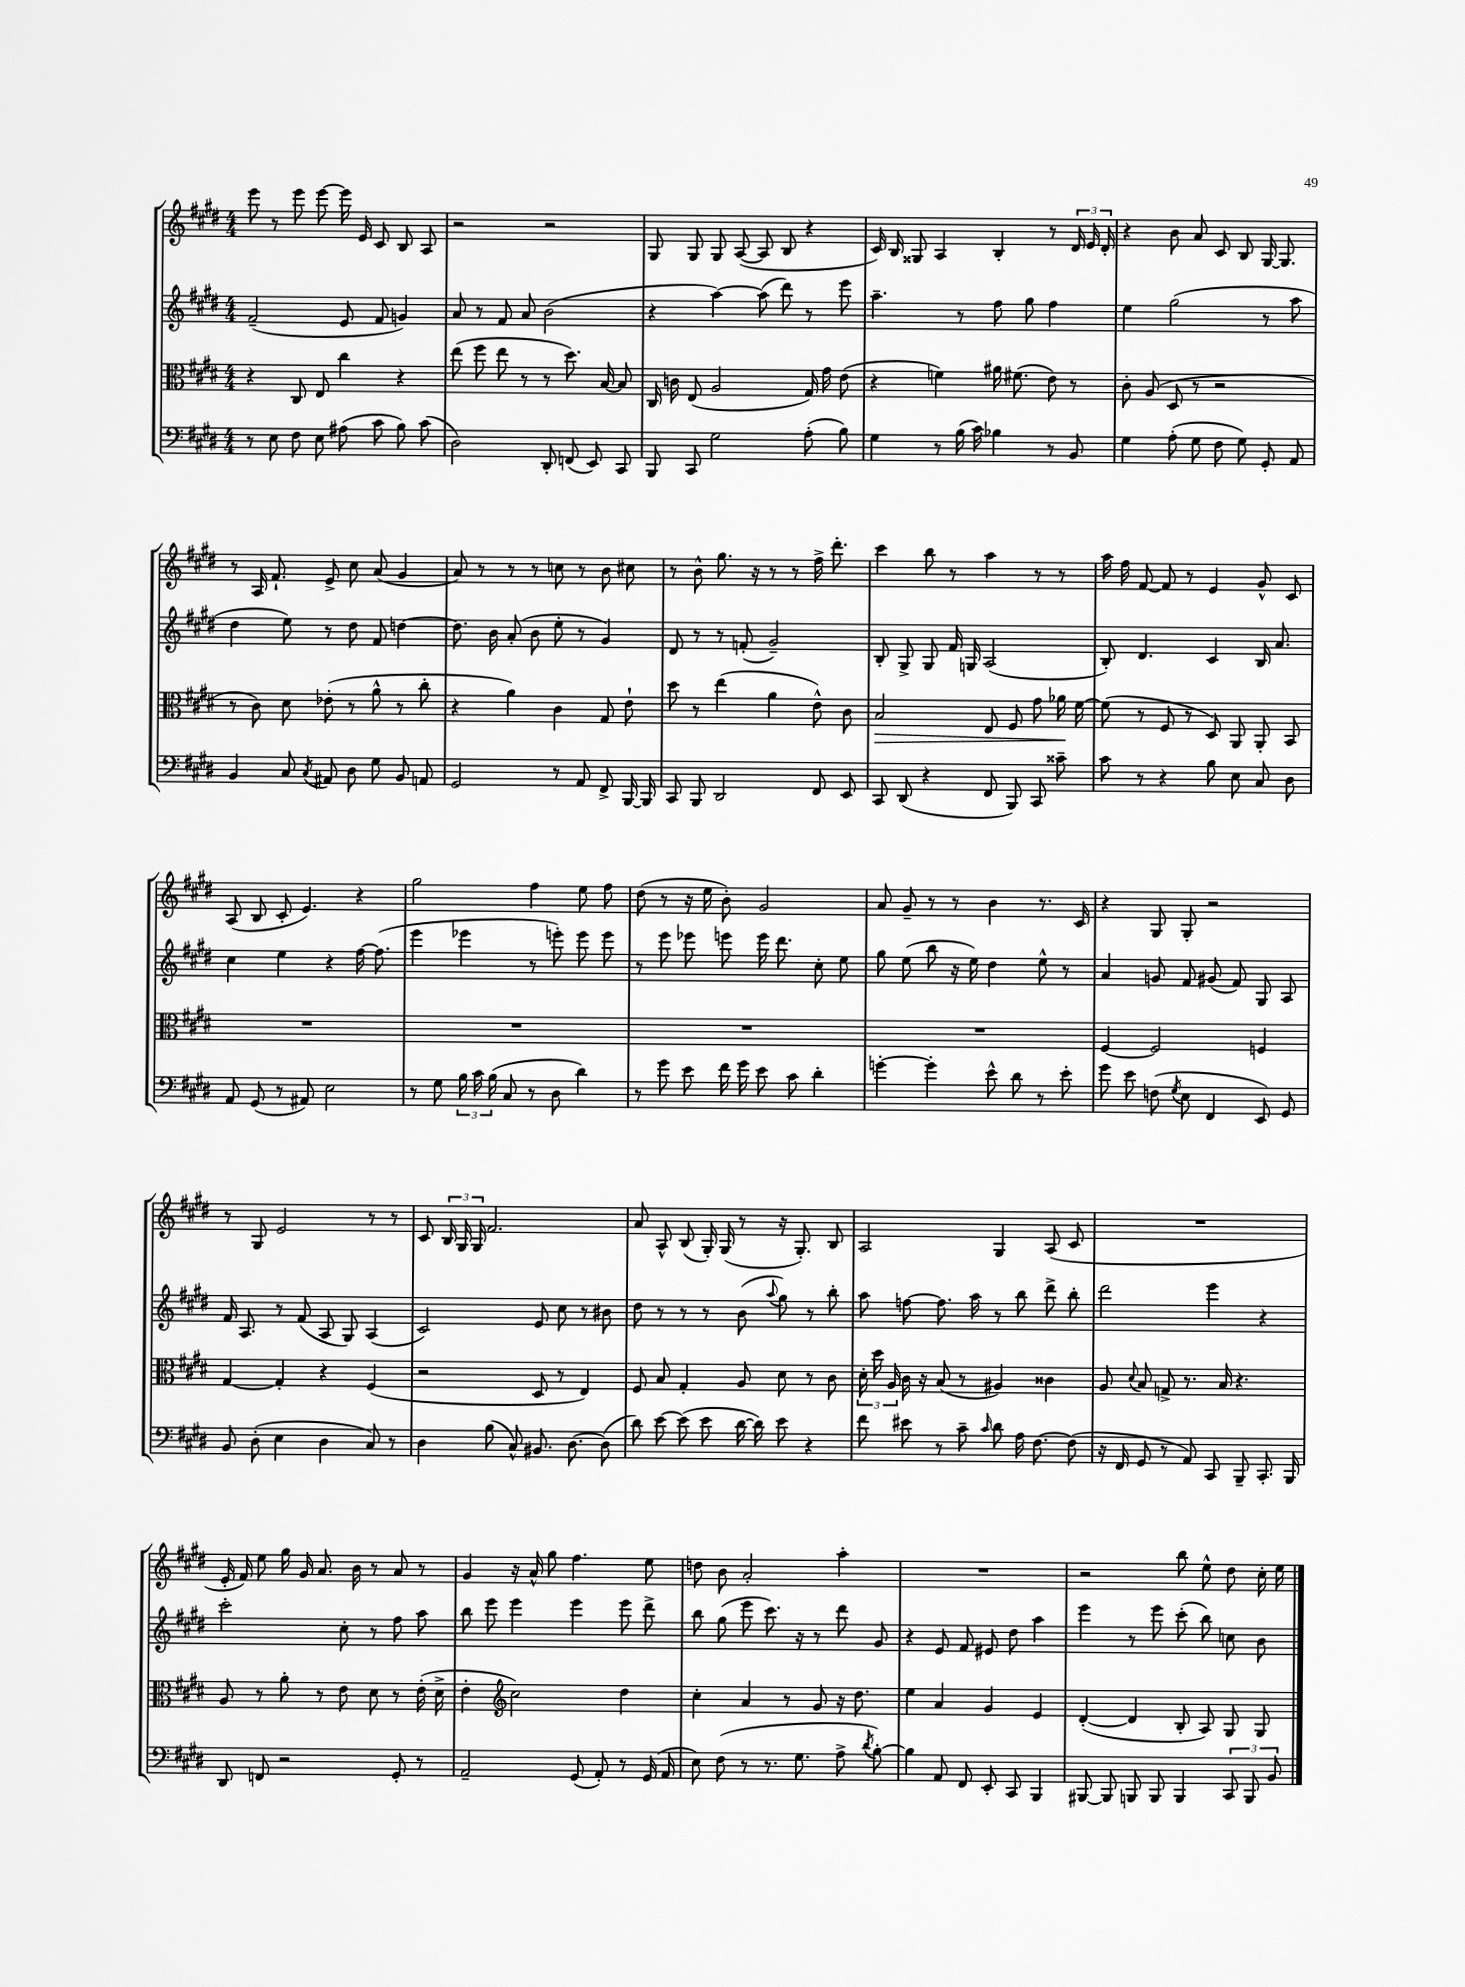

**kern	**kern	**dynam	**kern	**kern
*part4	*part3	*part3	*part2	*part1
*staff4	*staff3	*staff3	*staff2	*staff1
*clefF4	*clefC3	*	*clefG2	*clefG2
*k[f#c#g#d#]	*k[f#c#g#d#]	*	*k[f#c#g#d#]	*k[f#c#g#d#]
*M4/4	*M4/4	*	*M4/4	*M4/4
=8	=8	=8	=8	=8
8r	4r	.	(2f#~/	8eee\
8E\	.	.	.	8r
8F#\	8C#/	.	.	8eee\
8E\	8E/	.	.	[8eee\
(8A#X\	4cc#\	.	8e/	16eee\]
.	.	.	.	16e/
8c#\	.	.	8f#/	8c#/
8B\)	4r	.	4gn/)	8B/
(8c#\	.	.	.	8A/
=9	=9	=9	=9	=9
2D#\)	(8ee\	.	8a/	2r
.	8ff#\	.	8r	.
.	8ee\	.	8f#/	.
.	8r	.	8a/	.
8DD#'/	8r	.	(2b\	2r
(8FFn/	8.dd#\)	.	.	.
8EE/)	.	.	.	.
.	[16B/	.	.	.
8CC#/	8B/]	.	.	.
=10	=10	=10	=10	=10
8BBB/	16C#/	.	4r	8G#/
.	16cn\	.	.	.
8CC#/	(8E/	.	.	8G#/
2G#\	2A/	.	[4aa\)	8G#/
.	.	.	.	([8A/
.	.	.	(8aa\]	8A/]
.	.	.	8ddd#\)	8B/
(8A'\	16G#/)	.	8r	4r
.	16g#\	.	.	.
8B\)	(8e\	.	8eee\	.
=11	=11	=11	=11	=11
4G#\	4r	.	4.aa~\	16c#/)
.	.	.	.	16B/
.	.	.	.	8G##X/
8r	4fn\)	.	.	4A/
(16B\	.	.	8r	.
16c#\)	.	.	.	.
4B-X\	16a#X\	.	8ff#\	4B'/
.	(8.f#X\	.	.	.
.	.	.	8gg#\	.
8r	8e\)	.	4ff#\	8r
8BB/	8r	.	.	24d#/
.	.	.	.	24e/
.	.	.	.	24d#'/
=12	=12	=12	=12	=12
4G#\	8c#'\	.	4ee\	4r
.	(8A/	.	.	.
(8A'\	8D#/	.	(2gg#\	8b\
8G#\	8r	.	.	8a/
8F#\	2r	.	.	8c#/
8G#\)	.	.	.	8B/
8GG#'/	.	.	8r	[16G#/
.	.	.	.	8.G#/]
8AA/	.	.	8aa\	.
!!LO:LB:g=z
=13	=13	=13	=13	=13
4BB/	8r	.	4dd#\	8r
.	8c#\)	.	.	16A/
.	.	.	.	8.f#`/
8C#/	8d#\	.	8ee\)	.
8qC#/	.	.	.	.
8AA#X/	(8e-X'\	.	8r	8e^/
8D#\	8r	.	8dd#\	8cc#\
8G#\	8a^^\	.	8f#/	(8a/
8BB/	8r	.	[4ddn\	4g#/
8AAn/	8cc#'\	.	.	.
=14	=14	=14	=14	=14
2GG#/	4r	.	8.dd\]	8a/)
.	.	.	.	8r
.	.	.	16b\	.
.	4a\)	.	(8a'/	8r
.	.	.	8b\	8r
8r	4c#\	.	8ee'\	8ccn\
8AA/	.	.	8r	8r
8FF#^/	8G#/	.	4g#/)	8b\
[16BBB/	8e`\	.	.	8cc#X\
16BBB/]	.	.	.	.
=15	=15	=15	=15	=15
8CC#/	8dd#\	.	8d#/	8r
8BBB/	8r	.	8r	8b^^\
2DD#/	(4ee\	.	8r	8.gg#\
.	.	.	(8fn'/	.
.	.	.	.	16r
.	4a\	.	2g#~/)	8r
.	.	.	.	8r
8FF#/	8e^^\)	.	.	16ff#^\
.	.	.	.	8.ddd#'\
8EE/	8c#\	.	.	.
=16	=16	=16	=16	=16
!	!	!LO:HP:b	!	!
8CC#/	2B/	>	8B'/	4ccc#\
(8DD#/	.	.	8G#^/	.
4r	.	.	8G#/	8bb\
.	.	.	16f#/	8r
.	.	.	16Gn/	.
8FF#/	8E/	.	(2A/	4aa\
8BBB/)	8F#/	.	.	.
8CC#/	8g#\	.	.	8r
8c##X~\	16a-X\	.	.	8r
.	[16f#\	]	.	.
=17	=17	=17	=17	=17
8c#\	(8f#\]	.	8B'/)	16aa\
.	.	.	.	16ff#\
8r	8r	.	4.d#/	[8f#/
4r	8F#/	.	.	8f#/]
.	8r	.	.	8r
8B\	8D#/)	.	4c#/	4e/
8E\	8AA/	.	.	.
8C#/	8AA'/	.	16B/	8g#^^/
.	.	.	8.a/	.
8D#\	8BB/	.	.	8c#/
!!LO:LB:g=z
=18	=18	=18	=18	=18
8AA/	1r	.	4cc#\	(8A/
(8GG#/	.	.	.	8B/
8r	.	.	4ee\	8c#'/
8AA#X/)	.	.	.	4.e/)
2E\	.	.	4r	.
.	.	.	[16ff#\	4r
.	.	.	(8.ff#\]	.
=19	=19	=19	=19	=19
8r	1r	.	4eee\	2gg#\
8G#\	.	.	.	.
24B\	.	.	4eee-X\	.
24c#\	.	.	.	.
(24B\	.	.	.	.
8C#/	.	.	.	.
8r	.	.	8r	4ff#\
8D#\	.	.	8eeen'\)	.
4d#\)	.	.	8eee\	8ee\
.	.	.	8eee\	8ff#\
=20	=20	=20	=20	=20
8r	1r	.	8r	(8dd#\
8g#\	.	.	8eee\	8r
8e\	.	.	8eee-X\	16r
.	.	.	.	16ee\
16f#\	.	.	8eeen\	8b'\)
16g#\	.	.	.	.
8e\	.	.	16eee\	2g#/
.	.	.	8.ddd#\	.
8c#\	.	.	.	.
4d#'\	.	.	8cc#'\	.
.	.	.	8ee\	.
=21	=21	=21	=21	=21
[4gn'\	1r	.	8gg#\	8a/
.	.	.	(8ee\	8g#~/
4g'\]	.	.	8bb\	8r
.	.	.	16r	8r
.	.	.	16ee\)	.
8e^^\	.	.	4dd#\	4b\
8d#\	.	.	.	.
8r	.	.	8ee^^\	8.r
8e'\	.	.	8r	.
.	.	.	.	16c#/
=22	=22	=22	=22	=22
8g#\	[4F#/	.	4a/	4r
8e\	.	.	.	.
(8Fn\	2F#/]	.	8gn/	8G#/
8qG#/	.	.	.	.
8E\	.	.	8f#/	8G#'/
4FF#/	.	.	(8g#X/	2r
.	.	.	8f#/)	.
8EE/)	4Fn/	.	8G#/	.
8GG#/	.	.	8A/	.
!!LO:LB:g=z
=23	=23	=23	=23	=23
8BB/	[4G#/	.	16f#/	8r
.	.	.	8.A/	.
(8D#'\	.	.	.	8G#/
4E\	4G#'/]	.	8r	2e/
.	.	.	(8f#/	.
4D#\	4r	.	8A/	.
.	.	.	8G#/)	.
8C#/)	(4F#/	.	(4A/	8r
8r	.	.	.	8r
=24	=24	=24	=24	=24
4D#\	2r	.	2c#/)	8c#/
.	.	.	.	24B/
.	.	.	.	24G#/
.	.	.	.	24G#/
(8B\	.	.	.	2.f#/
8C#^^/)	.	.	.	.
8.BB#X/	8D#/	.	8e/	.
.	8r	.	8cc#\	.
[8.D#\	.	.	.	.
.	4E/)	.	8r	.
(8D#\]	.	.	8b#X\	.
=25	=25	=25	=25	=25
8d#\)	8F#/	.	8dd#\	8a/
[8e\	8B/	.	8r	8A^^/
(8e\]	4G#'/	.	8r	(8B/
8e\	.	.	8r	16G#'/)
.	.	.	.	(16G#/
[16d#\	8A/	.	(8b\	8r
16d#\])	.	.	.	.
.	.	.	8qqaa/	.
8e\	8d#\	.	8gg#\)	16r
.	.	.	.	8.G#'/)
4r	8r	.	8r	.
.	8c#\	.	8bb'\	8B/
=26	=26	=26	=26	=26
8f#\	24d#'\	.	8aa\	2A/
.	24dd#\	.	.	.
.	24A/	.	.	.
8e#X\	16c#\	.	[8ffn\	.
.	16r	.	.	.
8r	(8B/	.	8.ff\]	.
8c#~\	8r	.	.	.
.	.	.	16aa\	.
16qqc#/	.	.	.	.
8d#\	4A#X/)	.	8r	4G#/
16A\	.	.	8bb\	.
[8.F#\	.	.	.	.
.	4c##X\	.	8ddd#^\	(8A/
(8F#\]	.	.	8bb'\	8c#/
=27	=27	=27	=27	=27
16r	8A/	.	2ddd#\	1r
16FF#/	.	.	.	.
.	8qqd#/	.	.	.
8GG#/	8B/	.	.	.
8r	8Gn^/	.	.	.
8AA/)	8.r	.	.	.
8CC#/	.	.	4eee\	.
.	16B/	.	.	.
8BBB~/	4.r	.	.	.
8.CC#'/	.	.	4r	.
16BBB/	.	.	.	.
!!LO:LB:g=z
=28	=28	=28	=28	=28
8DD#/	8A/	.	2ccc#'\	16e'/
.	.	.	.	16f#/)
8FFn/	8r	.	.	8ee\
2r	8a'\	.	.	16gg#\
.	.	.	.	16g#/
.	8r	.	.	8.a/
.	8e\	.	8cc#'\	.
.	.	.	.	16b\
.	8d#\	.	8r	8r
8GG#'/	8r	.	8ff#\	8a/
8r	(16e'\	.	8aa\	8r
.	16d#^\	.	.	.
=29	=29	=29	=29	=29
2AA~/	4e'\	.	8bb\	4g#/
.	.	.	8eee\	.
*	*clefG2	*	*	*
.	2cc#\)	.	4eee\	16r
.	.	.	.	16a^^/
.	.	.	.	8gg#\
(8GG#/	.	.	4eee\	4.ff#\
8AA'/)	.	.	.	.
8r	4dd#\	.	8eee\	.
(16GG#/	.	.	8ddd#^\	8ee\
16AA/	.	.	.	.
=30	=30	=30	=30	=30
8E\)	4cc#'\	.	8bb\	8ddn\
(8F#\	.	.	(8gg#\	8b\
8r	4a/	.	8eee\	2a'/
8.r	.	.	8.ccc#\)	.
.	8r	.	.	.
8.G#\	.	.	16r	.
.	8g#/	.	8r	.
8A^\	16r	.	8ddd#\	4aa'\
.	8.dd#\	.	.	.
8qd#/	.	.	.	.
[8B'\)	.	.	8g#/	.
=31	=31	=31	=31	=31
4B\]	4ee\	.	4r	1r
8AA/	4a/	.	8e/	.
8FF#/	.	.	8f#/	.
8EE'/	4g#/	.	8e#X/	.
8CC#/	.	.	8dd#\	.
4BBB/	4e/	.	4aa\	.
=32	=32	=32	=32	=32
[8BBB#X/	([4d#'/	.	4eee\	2r
8BBB#/]	.	.	.	.
8BBBn/	4d#/]	.	8r	.
8BBB/	.	.	8eee\	.
4BBB/	8B'/	.	(8ccc#'\	8bb\
.	8A/)	.	8bb\)	8ee^^\
12CC#/	8G#/	.	8ccn\	8dd#\
12BBB/	.	.	.	.
.	8G#/	.	8b\	16cc#'\
12BB/	.	.	.	.
.	.	.	.	16ee\
==	==	==	==	==
*-	*-	*-	*-	*-
